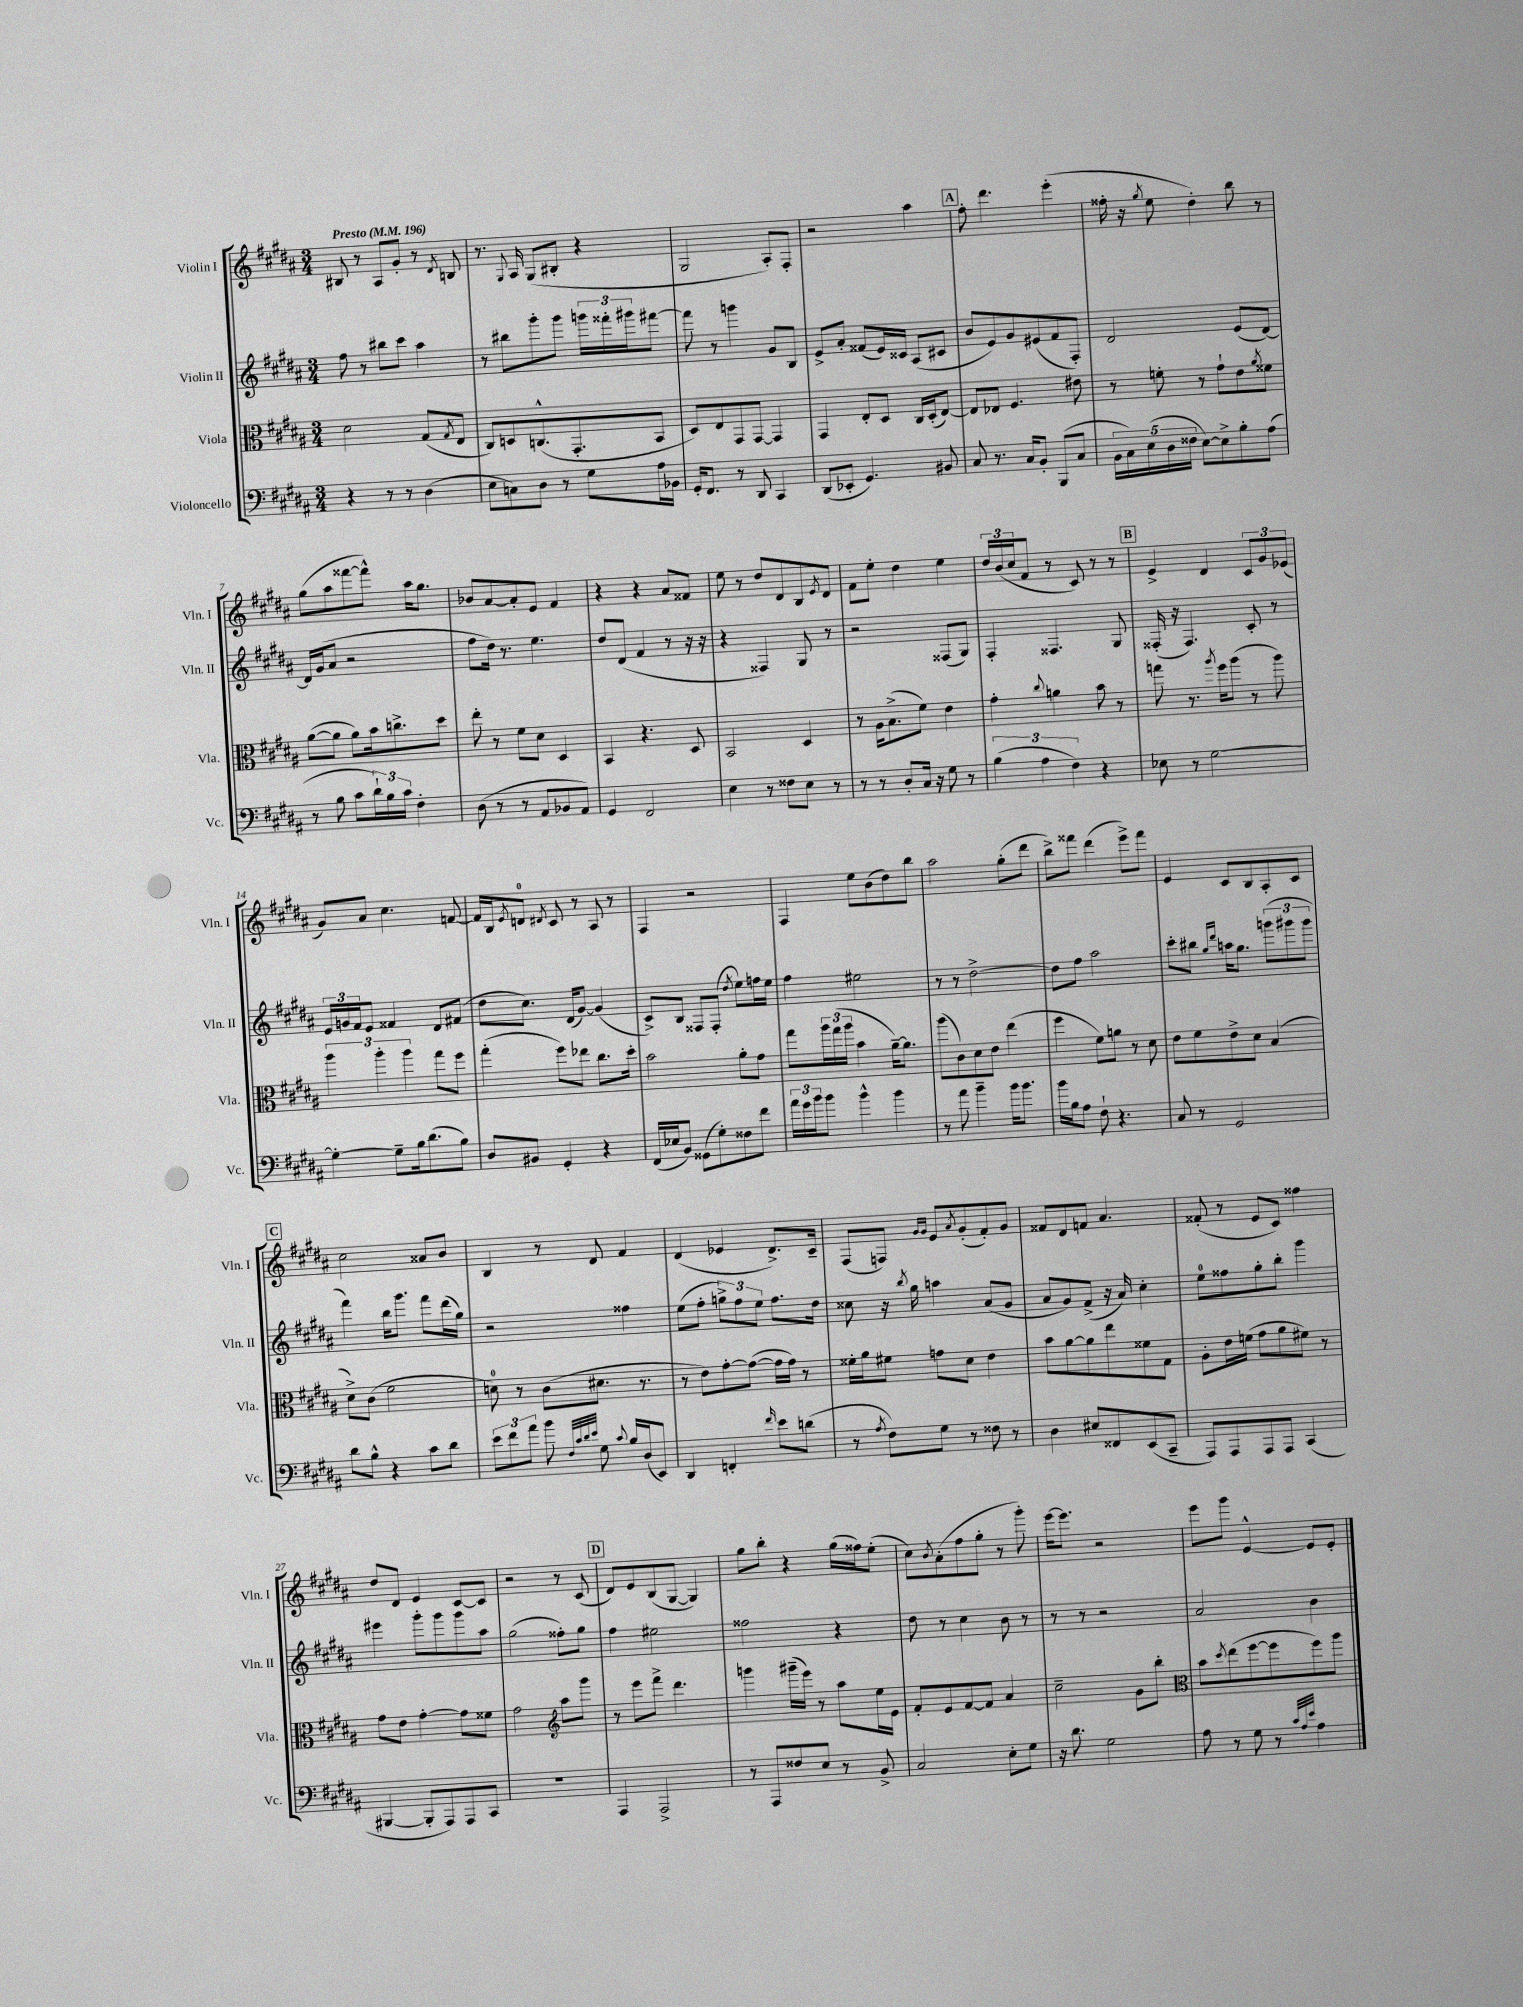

**kern	**kern	**kern	**kern
*staff4	*staff3	*staff2	*staff1
*clefF4	*clefC3	*clefG2	*clefG2
*k[f#c#g#d#a#]	*k[f#c#g#d#a#]	*k[f#c#g#d#a#]	*k[f#c#g#d#a#]
*M3/4	*M3/4	*M3/4	*M3/4
*MM196	*MM196	*MM196	*MM196
4r	2d#	8ff#	8B#
.	.	8r	8r
8r	.	8bb#	8A#
8r	.	8ccc#	8g#'
(4D#	(8G#	4aa#	8r
.	8qG#	.	8qd#
.	8E	.	8B
=	=	=	=
8E	8C#)	8r	8.r
8C)	8D	8bb#	.
.	.	.	8qqG#
.	.	.	16A#
8D#	(8.C^^	8ggg#'	(8G#
8r	.	8ggg#	8B#'
.	8.GG#'	.	.
8G#	.	24ggg	4r
.	.	24fff##'	.
.	.	24ggg#	.
16A#	8BB	[8fff#	.
16BB-	.	.	.
=	=	=	=
16GG#'	8D#)	8fff#]	2G#
8.FF#	.	.	.
.	8E	8r	.
8r	8GG#	4ggg	.
8DD#	[8GG#	.	.
4CC#	4GG#]	8g#	8A#')
.	.	8B	8F#'
=	=	=	=
(8DD#	4GG#	8e^	2r
8EE-'	.	8a#'	.
4.GG#)	8E'	(8f##	.
.	8D#	16e)	.
.	.	16c##	.
.	16C#	(8A#	4aa#
.	(16D#'	.	.
8BB#	[8E)	8c#	.
=	=	=	=
8C#	8E]	8b	8ff#'
8.r	8E-	8e)	4.ddd#
.	4.F#	8g#	.
16C#	.	.	.
8BB'	.	(8e#	.
(8BBB	.	8f#	(4eee'
8C#	8e#	8F#')	.
=	=	=	=
20BB	8r	2d#	16ff##'
20C#)	.	.	.
.	.	.	16r
(20E	.	.	.
.	.	.	8qgg#
.	8f'	.	8ee
20D#	.	.	.
20F##	.	.	.
[8E)	8r	.	4dd#')
8E^]	8g#`	.	.
8B'	8e	(8e	8bb
.	8qa#	.	.
(8A#	8f##	[8d#)	8r
=	=	=	=
8r	([8a#	16d#]	(8gg#
.	.	(16g#	.
8B	8a#]	8a#	8aa#
8c#	8a#)	2r	[8fff##
24d#`)	16b	.	8fff##^^])
24B	.	.	.
.	8.cc^	.	.
24c#	.	.	.
4F#'	.	.	16aa#
.	.	.	8.gg#
.	8dd#	.	.
=	=	=	=
(8D#	8ee'	8ff#	8b-
8r	8r	16dd#)	[8a#
.	.	8.r	.
8r	8f#	.	8a#']
8AA#	8d#	4.ee	8e
8BB-	4D#	.	4f#
8AA#)	.	.	.
=	=	=	=
4GG#	4BB	8dd#	4r
.	.	(8d#	.
2FF#	4.r	4f#	4r
.	.	8r	8a#
.	8D#	16r	8f##
.	.	16r	.
=	=	=	=
4E	2BB	4r	8ee
.	.	.	8r
8r	.	4F##)	8dd#
8F##	.	.	8d#
8E	4D#	8G#	8B
.	.	.	8qe
8r	.	8r	8d#
=	=	=	=
8r	8r	2r	8f#
8r	16A#	.	8ee'
.	(8.B^	.	.
8D#'	.	.	4dd#
16C#	8f#)	.	.
16r	.	.	.
8G#	4e	(8F##	4ee
8r	.	8G#)	.
=	=	=	=
(6B	4g#'	4F#'	24dd#
.	.	.	(24b
.	.	.	24cc#
.	.	.	8f#
6A#	.	.	.
.	8qqcc#	.	.
.	4a	4.F##	8r
6F#)	.	.	.
.	.	.	8c#)
4r	8b	.	8r
.	8r	8G#	8r
=	=	=	=
8E-	8gg	(16F##'	4e^
.	.	16r	.
8r	8.r	4.F##)	.
[2G#	.	.	4d#
.	8qaa#	.	.
.	16ff#	.	.
.	(8aa#	.	.
.	8r	8c#'	12c#
.	.	.	12g#
.	8aa#)	8r	.
.	.	.	(12e-
=	=	=	=
4G#'_	6aa#	24e	8g#)
.	.	24g	.
.	.	24f#	.
.	.	8e	8a#
.	6aa#'	.	.
8G#~]	.	4f##	4.cc#
.	6aa#	.	.
16B	.	.	.
(8.d#	.	.	.
.	8gg#	8d#	.
8B)	8ff#	(8f#	[8f
=	=	=	=
8D#	(4gg#'	8dd#	16f]
.	.	.	16B
.	.	.	8qe
8BB#	.	8.cc#)	8d
.	.	.	8qd#
4GG#'	8ff#)	.	8c#
.	.	(16d#	.
.	8ee-	[8g#)	8r
4r	8.cc#	(4g#]	8A#
.	.	.	8r
.	16dd#'	.	.
=	=	=	=
(16FF#	2b	8c#^)	4F#
16E-	.	.	.
8BB)	.	8B	.
(8GG##	.	8F##	2r
8G#')	.	(8F##'	.
.	.	8qdd#	.
8F##	8a#'	8ee)	.
8f#	8g#	16ff	.
.	.	16ee	.
=	=	=	=
24a#	8gg#	4ff#	4F#
24g#	.	.	.
24b	.	.	.
8b	24aa#	.	.
.	(24gg#	.	.
.	24aa#	.	.
4b^^	4b	2ee#	8ee
.	.	.	(8b
4b	[16a#~)	.	8dd#)
.	8.a#]	.	.
.	.	.	8bb
=	=	=	=
8r	(8aa#	8r	2aa#
8a#	8c#)	8r	.
4b~	8d#	[2dd#^	.
.	8e	.	.
16b	(4ee	.	(8gg#'
8.b	.	.	.
.	.	.	8ddd#
=	=	=	=
16b	4ff#	8dd#]	8bb^)
16B	.	.	.
8A#	.	8ff#	8fff##
8F#`	8f#)	2aa#	(4ddd#
4.r	8a	.	.
.	8r	.	8eee^)
.	8d#	.	8fff##
=	=	=	=
8C#	8e	8ccc#'	4e
8r	8f#	8bb#	.
.	.	16qqgg#	.
.	.	16qqddd#	.
2GG#	8e^	16aa	8c#
.	.	8.gg#	.
.	8d#	.	8B
.	(4B	(12ggg	8A#'
.	.	12ggg#	.
.	.	.	8c#
.	.	12ggg#	.
=	=	=	=
8d#	8d#^)	4fff#)	2cc#
8B^^	(8c#	.	.
4r	2f#	16bb	.
.	.	8.ggg#	.
8c#	.	8fff#	8a##
8d#	.	(16ddd#	8b
.	.	16gg#)	.
=	=	=	=
12e	8d)	2r	4B
12f#	.	.	.
.	8r	.	.
12a#	.	.	.
8b	(8c#	.	8r
32qqF#	.	.	.
32qqc#	.	.	.
32qqd#	.	.	.
32qqe	.	.	.
8G#	8.d#	.	8d#
8qqc#	.	.	.
16B	.	4ff##	4f#
(16D#	8.r	.	.
8EE)	.	.	.
=	=	=	=
4DD#	8r	(8ee	(4d#
.	8e)	8ff#'	.
4FF'	[8g#'	12gg^)	4e-
.	.	12ff#	.
.	(8g#_	.	.
.	.	12ee	.
16qqf#	.	.	.
8e	16g#]	8.ff#	8.d#^)
.	16g#)	.	.
(8d	8r	.	.
.	.	16dd#	16c#~
=	=	=	=
8r	16f##'	8cc##	(8F#
.	16a#	.	.
8qA#	.	.	.
8F#)	8f#	16r	8F)
.	.	8qbb	.
.	.	16gg#	.
.	.	.	16qqg#
.	.	.	16qqg#
8G#	8g	4aa	8e
.	.	.	8qa#
8r	8d#	.	(8g#'
8F##	4e	(8a#	8f#')
8r	.	8g#	8g#
=	=	=	=
4D#	8b	8a#	8f##
.	[8a#	8g#)	8d#
8E#	8a#]	(8f#^	8f
8FF##	8ee	16r	4.a#
.	.	16a#)	.
(8EE	8f##	4cc#'	.
8CC#~	8G#	.	.
=	=	=	=
8AAA#)	8A#'	8ee	(8f##'
8AAA#	16e	8ff##	8r
.	(16f	.	.
8AAA#	8g#	8gg#'	8e
8AAA#	8a#	8bb'	8c#)
(4CC#	8f#)	4ggg#	4ff##
.	8r	.	.
=	=	=	=
[4BBB#	8g#	4eee#	8dd#
.	8e	.	8d#
8BBB#']	[4g#'	8ggg#'	4e
8AAA#)	.	8ggg#	.
8AAA#	8g#]	8ggg#	[8c#
8CC#	8f##	8aa#	8c#]
=	=	=	=
2.r	2g#	(2gg#	2r
*	*clefG2	*	*
.	8aa#	8ff##')	8r
.	8ggg#	8gg#	(8c#
=	=	=	=
4AAA#	8r	4ff#	8d#)
.	8eee	.	8e
2AAA#^	8fff#^	2ee#	(8B
.	4.ddd#	.	[8G#
.	.	.	4G#])
=	=	=	=
8r	4ggg	2ff##	8gg#
8AAA#	.	.	8bb'
8F##	(16ggg#~	.	4r
.	16eee)	.	.
8E	8r	.	.
8r	8aa#	4r	(16gg#
.	.	.	16ff##)
8BB^	16ee	.	(8ee'
.	16e	.	.
=	=	=	=
2C#	8f#'	8dd#	8cc#)
.	.	.	8qb
.	8e	8r	(8a#'
.	[8f#	4cc#	8ff#
.	8f#]	.	8gg#'
8E'	4a#	8b	8r
8G#	.	8r	8ggg#')
=	=	=	=
16r	2cc#~	8r	[16eee
8.d#	.	.	8.eee]
.	.	8r	.
2G#	.	2r	2r
.	8g#	.	.
.	8bb'	.	.
=	=	=	=
*	*clefC3	*	*
8A#	8b	2a#	8eee
.	8qdd#	.	.
8r	(8ee	.	8ggg#
8G#	[8ff#	.	[4e^^
8r	8ff#]	.	.
32qqc#	.	.	.
32qqA#	.	.	.
32qqe	.	.	.
4A#	8ff#)	4b	8e]
.	8aa#	.	8e'
==	==	==	==
*-	*-	*-	*-
